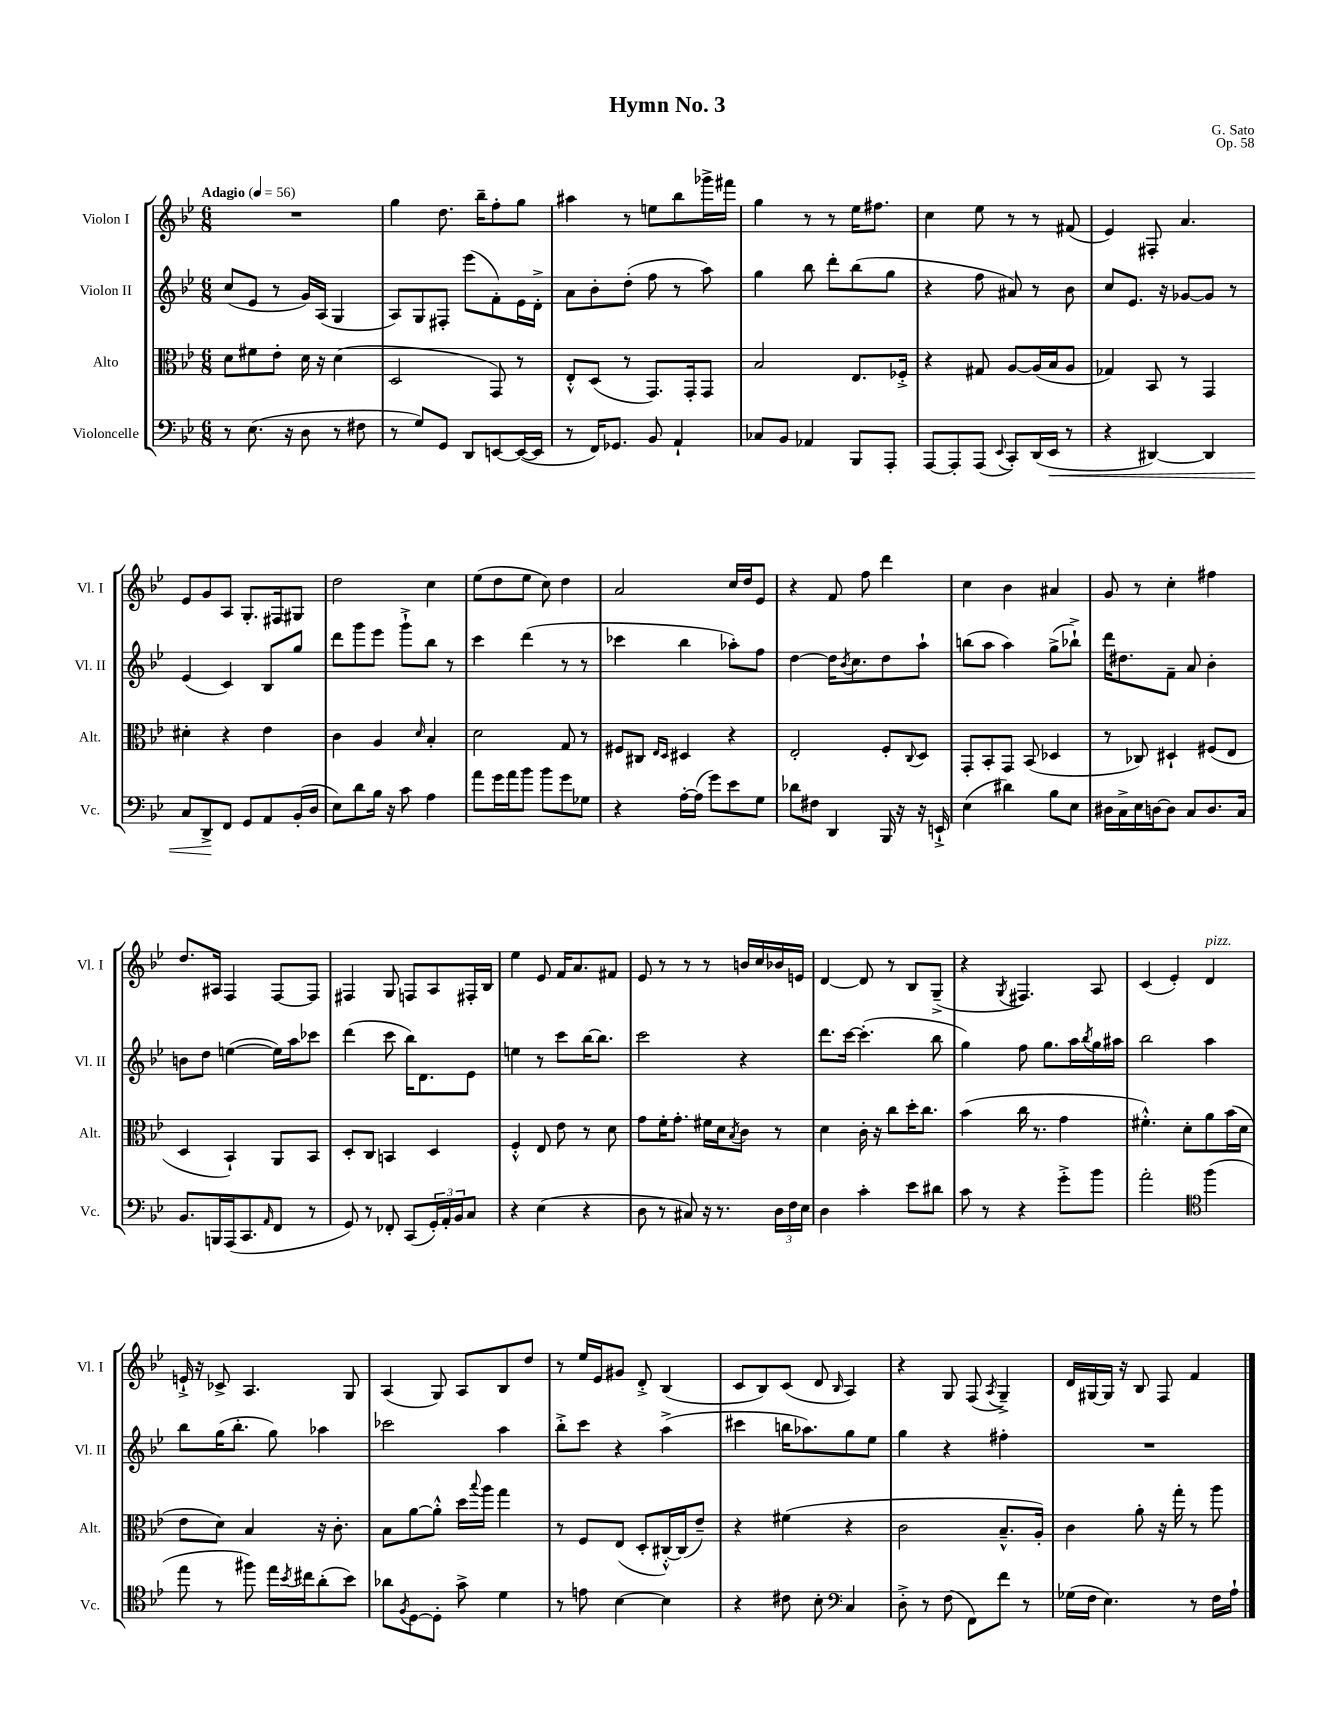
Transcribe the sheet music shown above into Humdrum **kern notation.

**kern	**kern	**kern	**kern
*staff4	*staff3	*staff2	*staff1
*clefF4	*clefC3	*clefG2	*clefG2
*k[b-e-]	*k[b-e-]	*k[b-e-]	*k[b-e-]
*M6/8	*M6/8	*M6/8	*M6/8
*MM56	*MM56	*MM56	*MM56
8r	8d	(8cc	2.r
(8.E-	8f#	8e-	.
.	8e-'	8r	.
16r	.	.	.
8D	16d	16g)	.
.	16r	(16A	.
8r	(4d	4G	.
8F#	.	.	.
=	=	=	=
8r	2D	8A)	4gg
8G)	.	8G	.
8GG	.	8F#'	8.dd
8DD	.	(8eee-	.
.	.	.	16bb-~
[8EE	8GG)	8f')	8ff'
(16EE_	8r	16e-	8gg
16EE]	.	16d'^	.
=	=	=	=
8r	8E-'^^	8a	4aa#
16FF)	(8D	8b-'	.
8.GG-	.	.	.
.	8r	(8dd'	8r
8BB-	8.GG)	8ff	8ee
4AA`	.	8r	8bb-
.	16GG'	.	.
.	8GG	8aa)	16ggg-^
.	.	.	16fff#
=	=	=	=
8C-	2B-	4gg	4gg
8BB-	.	.	.
4AA-	.	8bb-	8r
.	.	8ddd'	8r
8BBB-	8.E-	(8bb-	16ee-
.	.	.	8.ff#
8AAA'	.	8gg	.
.	16F-'^	.	.
=	=	=	=
[8AAA	4r	4r	4cc
8AAA']	.	.	.
(8AAA	8G#	8ff	8ee-
8qqEE-	.	.	.
8CC')	[8A	8a#)	8r
(16DD	(16A]	8r	8r
16EE-	16B-	.	.
8r	8A	8b-	(8f#
=	=	=	=
4r	4G-)	8cc	4e-)
.	.	8.e-	.
[4DD#)	8BB-	.	8F#'
.	.	16r	.
.	8r	[8g-	4.a
4DD#]	4GG	8g-]	.
.	.	8r	.
=	=	=	=
8C	4d#'	(4e-	8e-
8DD^	.	.	8g
8FF	4r	4c)	8A
8GG	.	.	8.G'
8AA	4e-	8B-	.
.	.	.	16F#
(16BB-'	.	8gg	8G#
16D	.	.	.
=	=	=	=
8E-)	4c	8ddd	2dd
8d	.	8ggg	.
16B-	4A	8eee-	.
16r	.	.	.
8c	.	8ggg`^	.
.	16qqd	.	.
4A	4B-'	8bb-	4cc
.	.	8r	.
=	=	=	=
8a	2d	4ccc	(8ee-
16g	.	.	8dd
16a	.	.	.
8b-	.	(4ddd	8ee-
8b-	.	.	8cc)
8g	8G	8r	4dd
8G-	8r	8r	.
=	=	=	=
4r	8F#	4ccc-	2a
.	8C#	.	.
.	16qqE-	.	.
.	16qqD	.	.
[16A'	4D#	4bb-	.
(16A]	.	.	.
8g)	.	.	.
8e-	4r	8aa-')	16cc
.	.	.	16dd
8G	.	8ff	8e-
=	=	=	=
8d-	2E-'	[4dd	4r
8F#	.	.	.
4DD	.	16dd]	8f
.	.	8qb-	.
.	.	8.cc	.
.	.	.	8ff
16BBB-	8F'	8dd	4ddd
16r	.	.	.
.	8qqC	.	.
16r	8D	8aa`	.
16EE`^	.	.	.
=	=	=	=
(4E-	8GG'	(8bb	4cc
.	8BB-'	8aa	.
4d#)	8GG	4aa)	4b-
.	(8BB-	.	.
8B-	4D-	(8gg^	4a#
8E-	.	8bb-`^)	.
=	=	=	=
16D#	8r	16ddd	8g
16C^	.	8.dd#	.
16E-	8C-)	.	8r
[16D	.	.	.
8D]	4D#`	8f~	4cc'
8C	.	8a	.
8.D	(8F#	4b-'	4ff#
.	8E-	.	.
16C	.	.	.
=	=	=	=
8.BB-	4D	8b	8.dd
.	.	8dd	.
16BBB	.	.	16A#
(16AAA	4BB-`)	([4ee	4F
8.CC	.	.	.
16qqAA	.	.	.
8FF	8AA	16ee])	[8F
.	.	16aa	.
8r	8BB-	8ccc-	8F]
=	=	=	=
8GG)	8D'	(4ddd	4F#
8r	8C	.	.
8FF-'	4BB	8ccc	8G
(8CC	.	16bb-)	8F
.	.	8.d	.
24GG')	4D	.	8A
24AA'	.	.	.
24BB-	.	.	.
8C	.	8e-	16F#'
.	.	.	16B-
=	=	=	=
4r	4F'^^	4ee	4ee-
(4E-	8E-	8r	8e-
.	8e-	8ccc	16f
.	.	.	8.a
4r	8r	[16bb-	.
.	.	8.bb-]	.
.	8d	.	8f#
=	=	=	=
8D	8g	2ccc	8e-
8r	16f'	.	8r
.	8.g'	.	.
8C#)	.	.	8r
16r	16f#	.	8r
8.r	16d	.	.
.	8qB-	.	.
.	8c	4r	16b
.	.	.	16cc
24D	8r	.	16b-
24F	.	.	.
.	.	.	16e
24E-	.	.	.
=	=	=	=
4D	4d	8.ddd	[4d
.	.	[16ccc	.
4c'	16c'	(4.ccc']	8d]
.	16r	.	.
.	8cc	.	8r
8e-	16dd'	.	8B-
.	8.cc	.	.
8d#	.	8bb-	(8G~^
=	=	=	=
8c	(4b-	4gg)	4r
8r	.	.	.
.	.	.	8qG
4r	16cc	8ff	4.F#)
.	8.r	.	.
.	.	8.gg	.
8g'^	4g	.	.
.	.	16aa	.
.	.	8qbb-	.
8b-	.	16gg	8A
.	.	16aa#	.
=	=	=	=
2a'	4.f#'^^)	2bb-	(4c
.	.	.	4e-')
.	8d'	.	.
*clefC4	*	*	*
(4ff	8a	4aa	4d
.	(16b-	.	.
.	16d	.	.
=	=	=	=
8ee-	8e-	8bb-	16e`^
.	.	.	16r
8r	8d)	(16gg	8c-^
.	.	8.bb-'	.
8ff#)	4B-	.	4.A
16ee-	.	8gg)	.
8qb-	.	.	.
16cc#	.	.	.
(8a'	16r	4aa-	.
.	8.c'	.	.
8b-)	.	.	8G
=	=	=	=
8a-	8B-	2ccc-	(4A
8qF	.	.	.
[8D	[8a	.	.
8D']	8a'^^]	.	8G)
8g^	16dd	.	8A
.	8qqbb-	.	.
.	16aa	.	.
4d	4gg	4aa	8B-
.	.	.	8dd
=	=	=	=
8r	8r	8bb-'^	8r
8e	8F	8ccc	16ee-
.	.	.	16e-
[4B-	(8E-	4r	8g#
.	8D'	.	8d'^
4B-]	[16C#'^^)	(4aa^	(4B-
.	(16C#]	.	.
.	8e-~)	.	.
=	=	=	=
4r	4r	4ccc#	8c
.	.	.	8B-)
8c#	(4f#	16bb	(8c
.	.	8.aa-)	.
8B-'	.	.	8d
*clefF4	*	*	*
.	.	.	16qqB-
4C	4r	8gg	4A)
.	.	8ee-	.
=	=	=	=
8D'^	2c	4gg	4r
8r	.	.	.
(8F	.	4r	8G
8FF)	.	.	(8F
.	.	.	8qA
8f	8.B-~^^	4ff#'	4G~^)
8r	.	.	.
.	16A')	.	.
=	=	=	=
(16G-	4c	2.r	16d
16F	.	.	[16G#
4.E-)	.	.	16G#]
.	.	.	16r
.	8a'	.	8B-
.	16r	.	8F
.	16gg'	.	.
8r	8r	.	4f
16F	8aa	.	.
16A`	.	.	.
==	==	==	==
*-	*-	*-	*-
